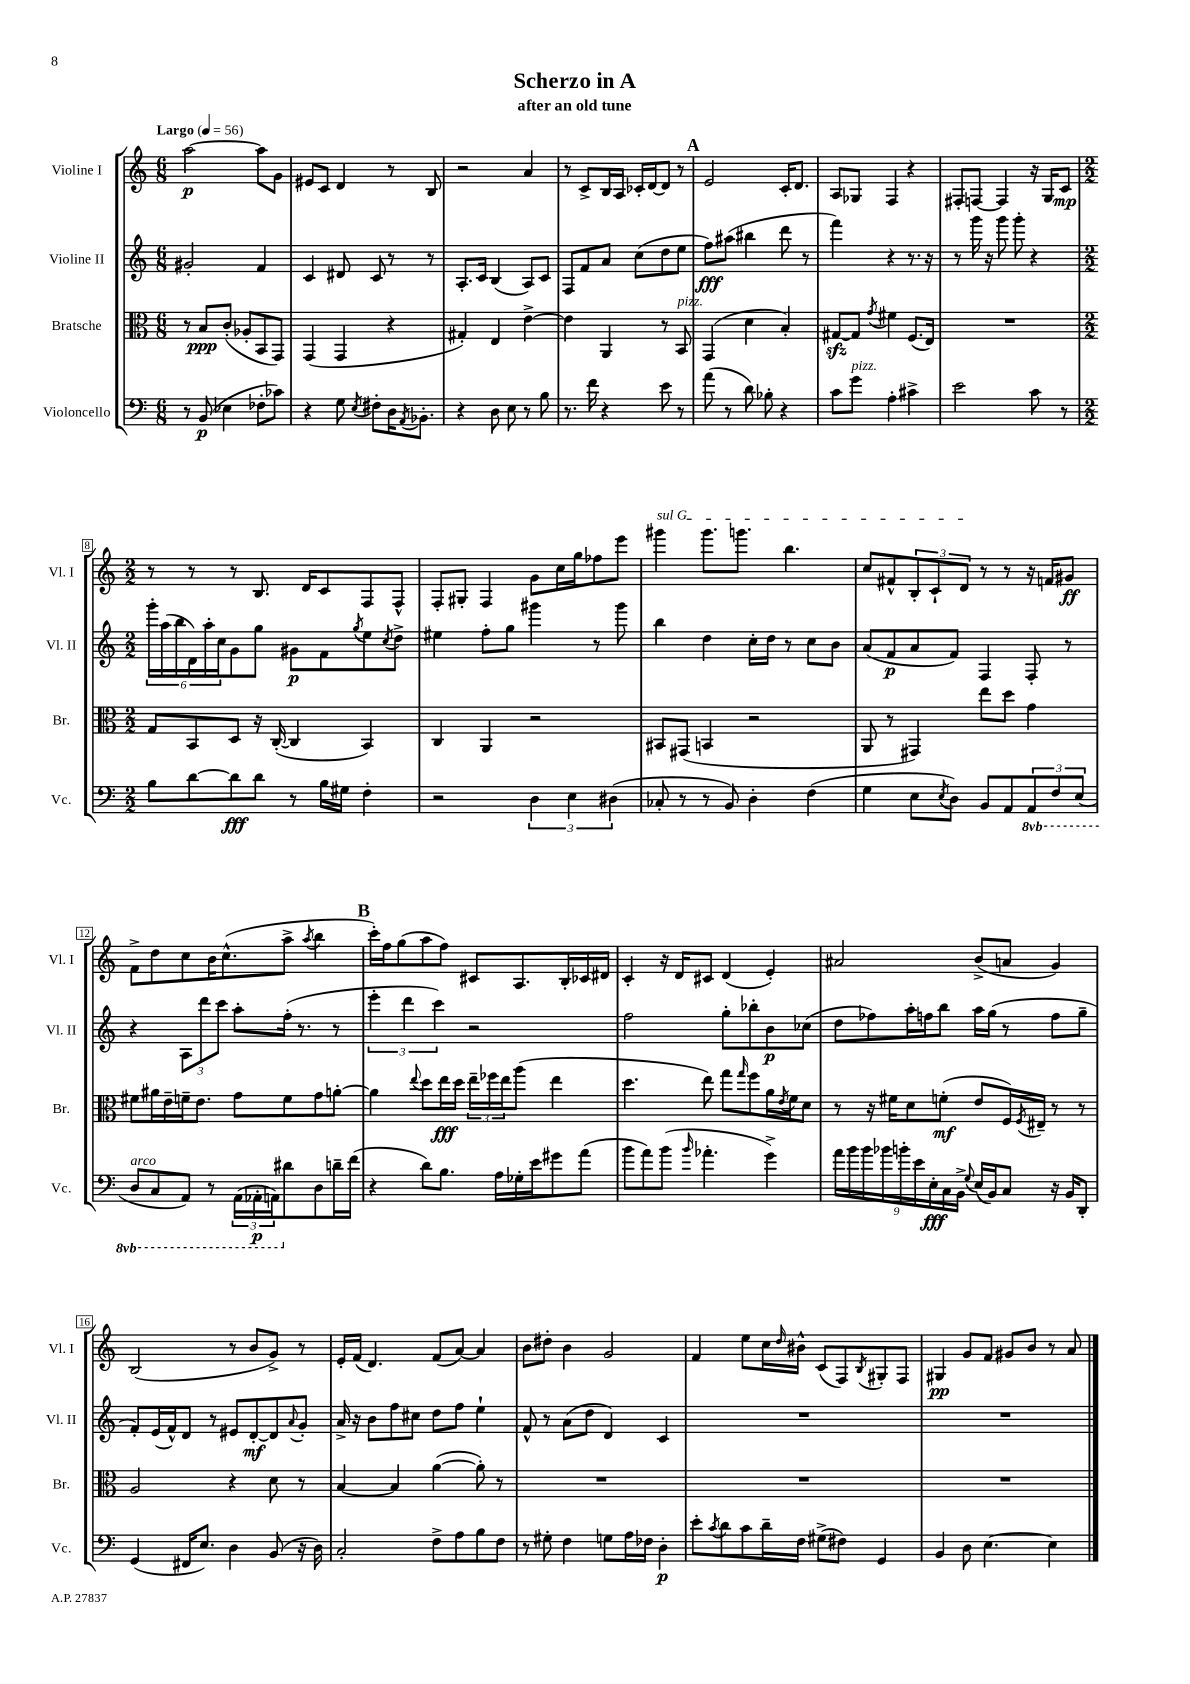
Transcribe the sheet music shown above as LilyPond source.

\header { title = "Scherzo in A" subtitle = "after an old tune" }
<<
\new StaffGroup <<
\new Staff = "s0" \with { instrumentName = "Violine I" shortInstrumentName = "Vl. I" } {
    \clef treble \key c \major \numericTimeSignature \time 6/8 \tempo "Largo" 4 = 56
    a''2~\p a''8 g'8 |
    eis'8 c'8 d'4 r8 b8 |
    r2 a'4 |
    r8 c'8-> b16 a16 ces'16-. d'16~ d'8 r8 |
    \mark \markup { \bold "A" } e'2 c'16-. d'8. |
    a8 ges8 f4 r4 |
    fis8-. f8~ f4 r16 g16 c'8\mp |
    \numericTimeSignature \time 2/2 r8 r8 r8 b8. d'16 c'8 f8 f8-^ |
    f8-. gis8-. f4 g'8 c''16 g''16 fes''8 e'''8 |
    \once \override TextSpanner.bound-details.left.text = \markup { \italic "sul G" } gis'''4\startTextSpan gis'''8. g'''8. b''4. |
    c''8 fis'8-^ \tuplet 3/2 { b8-. c'8-! d'8\stopTextSpan } r8 r8 r16 f'16 gis'8\ff |
    f'8-> d''8 c''8 b'16 c''8.-^( a''8-> \acciaccatura { a''8 } b''4 |
    \mark \markup { \bold "B" } c'''16-.) f''16 g''8( a''8 f''8) cis'8 a8. b16-. ces'16 dis'16 |
    c'4-. r16 d'16 cis'8 d'4( e'4-.) |
    ais'2 b'8->( a'8 g'4) |
    b2( r8 b'8 g'8->) r8 |
    e'16-. f'16( d'4.) f'8( a'8~) a'4 |
    b'8 dis''8-. b'4 g'2 |
    f'4 e''8 c''16 \grace { d''16 } bis'16-^ c'8( f8) \acciaccatura { b8 } gis8-. f8 |
    gis4\pp g'8 f'8 gis'8 b'8 r8 a'8 \bar "|." |
}
\new Staff = "s1" \with { instrumentName = "Violine II" shortInstrumentName = "Vl. II" } {
    \clef treble \key c \major \numericTimeSignature \time 6/8
    gis'2-. f'4 |
    c'4 dis'8 c'8 r8 r8 |
    a8.-. c'16 b4( a8) c'8 |
    f8 f'8 a'8 c''8( d''8 e''8 |
    \mark \markup { \bold "A" } f''8\fff) ais''8( bis''4 d'''8 r8 |
    f'''4) r4 r8. r16 |
    r8 g'''16 r16 g'''8 g'''8-. r4 |
    \numericTimeSignature \time 2/2 \tuplet 6/4 { g'''16-. a''16( b''16 d'16) a''16-. c''16 } g'8 g''8 gis'8\p f'8 \acciaccatura { g''8 } e''8 \acciaccatura { c''8 } d''8-> |
    eis''4 f''8-. g''8 gis'''4 r8 gis'''8 |
    b''4 d''4 c''16-. d''16 r8 c''8 b'8 |
    a'8( f'8\p a'8 f'8) f4 f8-. r8 |
    r4 \tuplet 3/2 { a8 d'''8 c'''8 } a''8-. f''16-.( r8. r8 |
    \mark \markup { \bold "B" } \tuplet 3/2 { e'''4-. d'''4 c'''4) } r2 |
    f''2 g''8-. bes''8-. b'8\p ces''8( |
    d''8 fes''8) a''16-. f''16 b''8 a''16 g''16( r8 f''8 g''8-- |
    f'8-.) e'16( f'16-^) d'8 r8 eis'8 d'8~-.\mf d'8 \appoggiatura { a'8 } g'8-. |
    a'16-> r16 b'8 f''8 cis''8 d''8 f''8 e''4-! |
    f'8-^ r8 a'8( d''8 d'4) c'4 |
    R1 |
    R1 \bar "|." |
}
\new Staff = "s2" \with { instrumentName = "Bratsche" shortInstrumentName = "Br." } {
    \clef alto \key c \major \numericTimeSignature \time 6/8
    r8 b8\ppp c'8-.( aes8-. b,8 g,8) |
    g,4( g,4 r4 |
    gis4-.) e4 e'4~-> |
    e'4 a,4 r8 b,8^\markup { \italic "pizz." } |
    \mark \markup { \bold "A" } g,4( d'4 b4-.) |
    gis8~\sfz gis8 \acciaccatura { g'8 } fis'4 f8.( e16) |
    R2. |
    \numericTimeSignature \time 2/2 g8 b,8 d8 r16 c16~-.( c4 b,4) |
    c4 a,4 r2 |
    bis,8 gis,8( b,4 r2 |
    a,8 r8 gis,4) e''8 d''8 g'4 |
    fis'8 ais'16 e'16-- f'16-- e'8. g'8 f'8 g'8 a'8~-. |
    \mark \markup { \bold "B" } a'4 \appoggiatura { e''8 } d''8 e''16\fff d''16 \tuplet 3/2 { e''16-- fes''16 e''16 } a''8( e''4 |
    d''4. e''8) g''8 \grace { g''16 } f''8 a'16 \acciaccatura { e'8 } f'16 d'8 |
    r8 r16 fis'16 d'8 f'8-.\mf( e'8 f16) \acciaccatura { f8 } eis16-- r8 r8 |
    a2 r4 d'8 r8 |
    b4~ b4 a'4~( a'8-.) r8 |
    R1 |
    R1 |
    R1 \bar "|." |
}
\new Staff = "s3" \with { instrumentName = "Violoncello" shortInstrumentName = "Vc." } {
    \clef bass \key c \major \numericTimeSignature \time 6/8 \set Staff.ottavationMarkups = #ottavation-simple-ordinals
    r8 b,8\p( ees4 fes8-. ces'8) |
    r4 g8 \acciaccatura { e8 } fis8-. d16 \acciaccatura { a,8 } bes,8.-. |
    r4 d8 e8 r8 b8 |
    r8. f'16 r4 e'8 r8 |
    \mark \markup { \bold "A" } a'8( r8 d'8) bes8-. r4 |
    c'8 g'8^\markup { \italic "pizz." } a4-. cis'4-> |
    e'2 c'8 r8 |
    \numericTimeSignature \time 2/2 b8 d'8~ d'8\fff d'8 r8 b16 gis16 f4-. |
    r2 \tuplet 3/2 { d4 e4 dis4( } |
    ces8-. r8 r8 b,8) d4-. f4( |
    g4 e8 \acciaccatura { e8 } d8) b,8 a,8 \tuplet 3/2 { \ottava #-1 a,,8 f,8 e,8( } |
    d,8^\markup { \italic "arco" } c,8 a,,8) r8 \tuplet 3/2 { a,,16( aes,,16-.\p a,,16) \ottava #0 } dis'8 d8 d'16-- f'16( |
    \mark \markup { \bold "B" } r4 d'8) b8. a16 ges16-. e'16 gis'8 a'8( |
    b'8 a'8) b'8( \grace { b'16 } aes'4.-. g'4->) |
    \tuplet 9/8 { a'16 b'16 b'16 bes'16 b'16-. e'16 e16-.\fff c16 b,16-> } \appoggiatura { g8 } e16( b,16) c8 r16 b,16 d,8-. |
    g,4( fis,16 e8.) d4 b,8( r16 d16) |
    c2-. f8-> a8 b8 f8 |
    r8 gis8-. f4 g8 a16 fes16 d4-.\p |
    e'8-. \acciaccatura { c'8 } d'8 c'8 d'16-- f16 gis8->( fis8) g,4 |
    b,4 d8 e4.~ e4 \bar "|." |
}
>>
>>
\layout { \context { \Score \override BarNumber.stencil = #(make-stencil-boxer 0.1 0.3 ly:text-interface::print) } }
